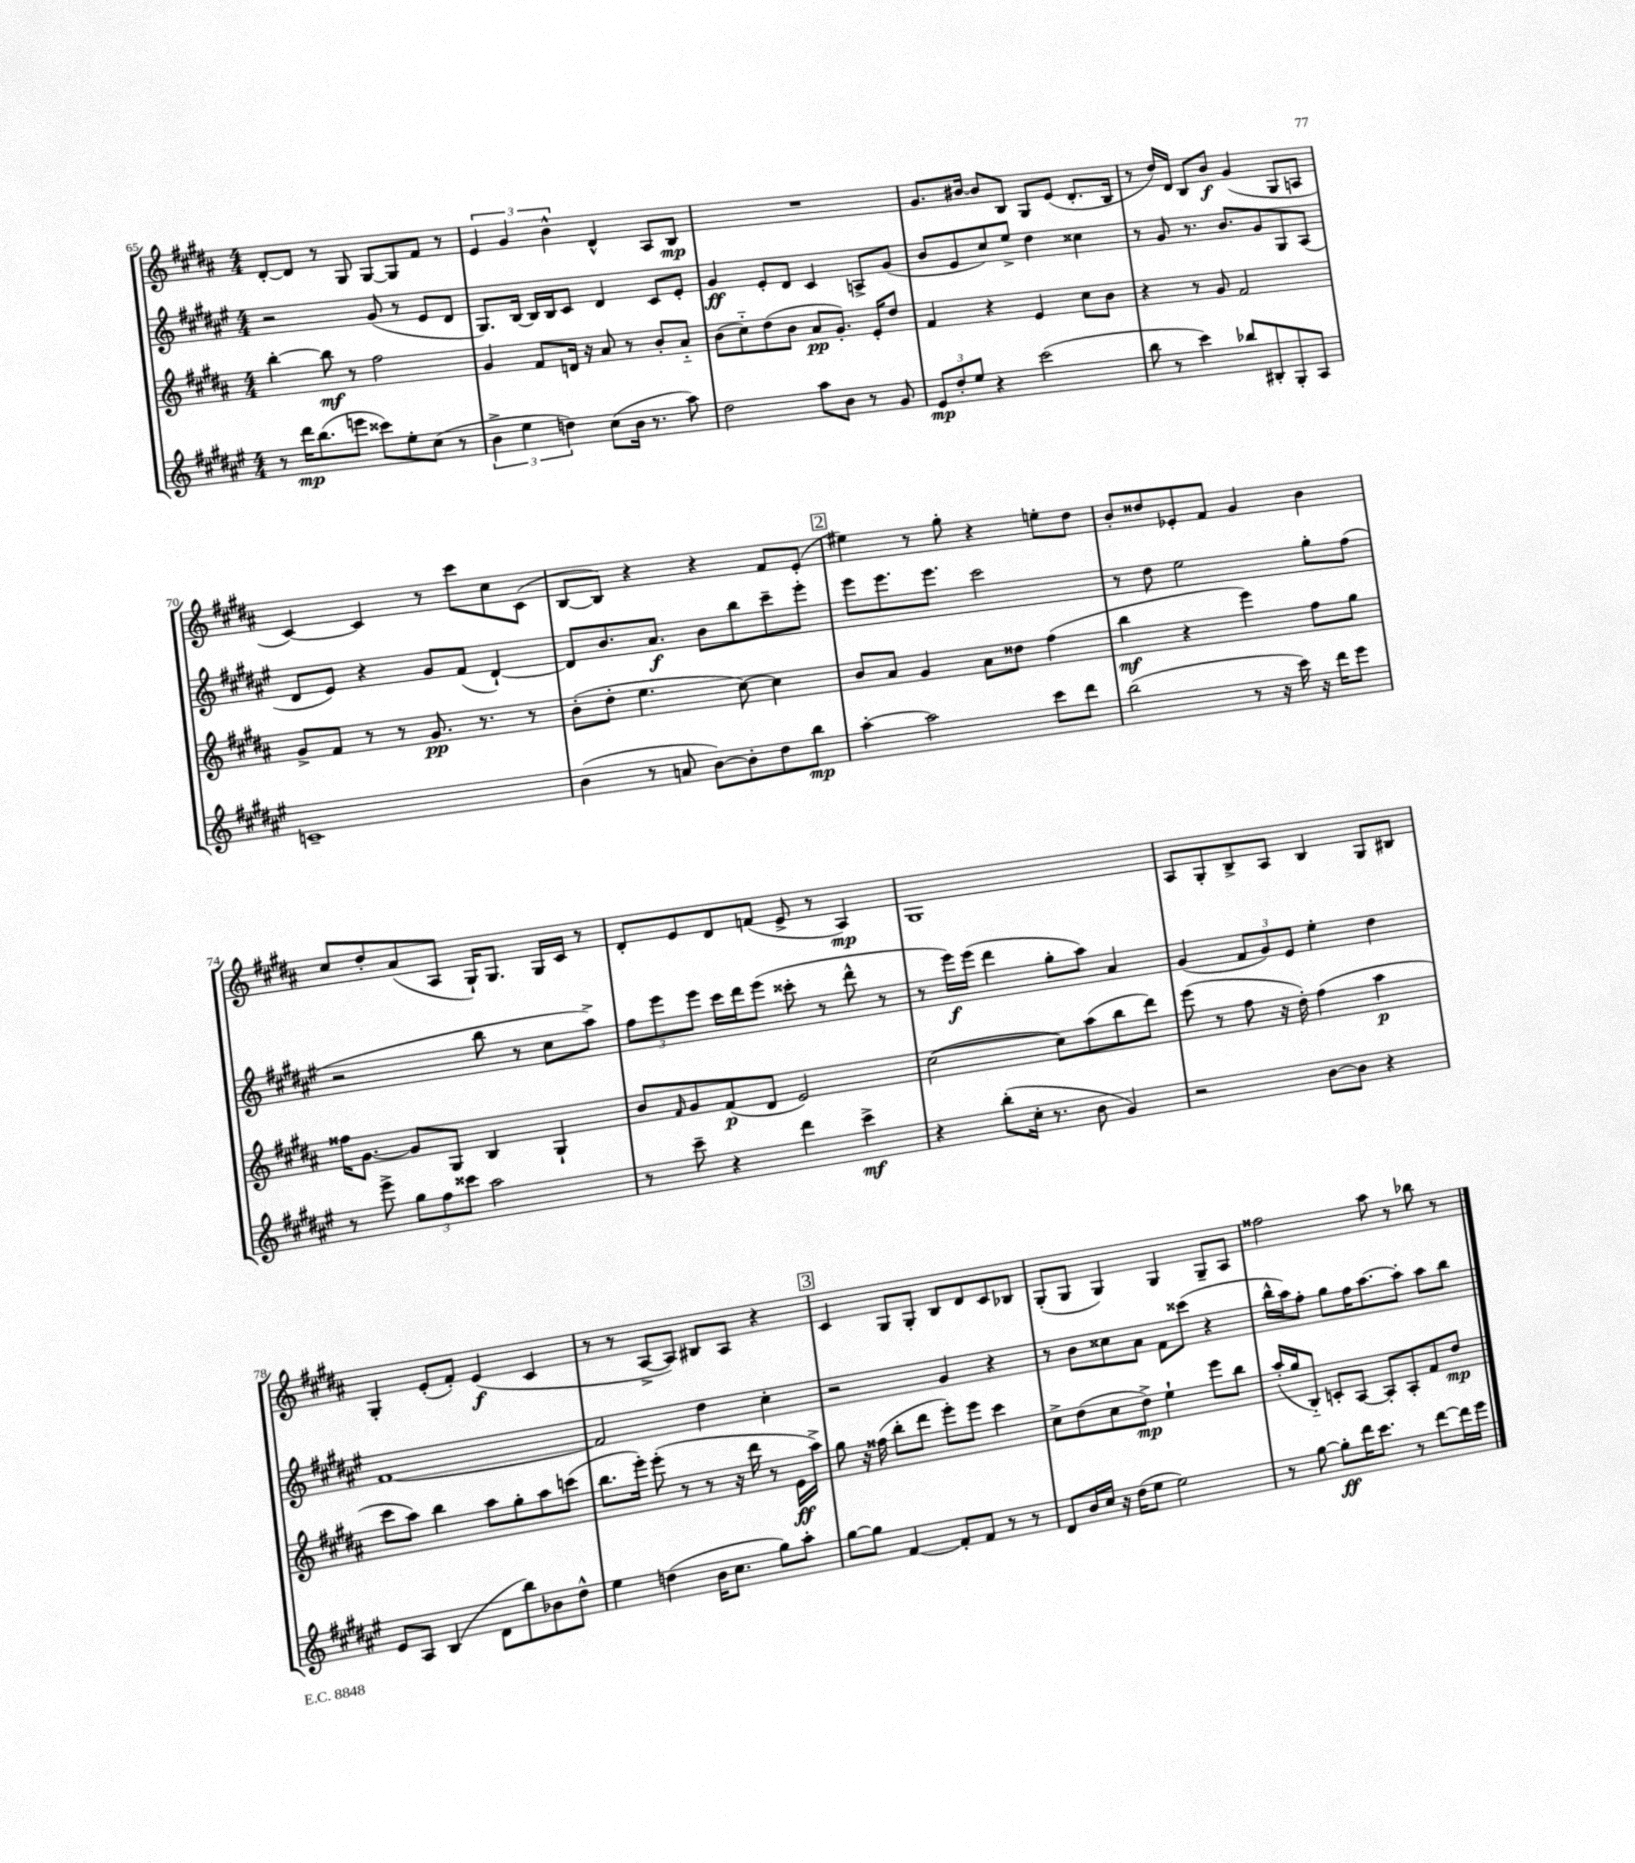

**kern	**kern	**kern	**kern
*staff4	*staff3	*staff2	*staff1
*clefG2	*clefG2	*clefG2	*clefG2
*k[f#c#g#d#a#e#]	*k[f#c#g#d#a#]	*k[f#c#g#d#a#e#]	*k[f#c#g#d#a#]
*M4/4	*M4/4	*M4/4	*M4/4
8r	[4bb'	2r	[8d#'
16ddd#	.	.	8d#]
(8.bb	.	.	.
.	8bb]	.	8r
8eee	8r	.	8G#
8ccc##)	2ff#	(8g#	[8G#
8ee#'	.	8r	8G#]
(8cc#	.	8e#	8f#
8r	.	8d#	8r
=	=	=	=
6b^	4g#	8.G#)	6e
6ee#	.	.	6g#
.	.	[16B	.
.	8f#	16B]	.
.	.	16B	.
6dd)	.	.	6b^^
.	16d	8c#	.
.	16r	.	.
(8cc#	8a#	4d#	4d#^^
16b	8r	.	.
8.r	.	.	.
.	8b'	8c#	8A#
8aa#)	8a#'~	8e#'	8B
=	=	=	=
2dd#	(8b	4g#	1r
.	8cc#'~)	.	.
.	(8dd#	8e#'	.
.	8b	8d#	.
8aa#	8a#	4c#	.
8b	8.g#')	.	.
8r	.	8A^	.
.	16e'	.	.
8g#	8dd#	(8g#	.
=	=	=	=
12e#	4f#	8b	8.g#
12dd#'	.	.	.
.	.	8e#	.
12ee#	.	.	.
.	.	.	[16b#
4r	4r	8cc#)	8b#]
.	.	8ee#^	8B
(2ccc#	4e	4dd#	8G#
.	.	.	(8e
.	8cc#	4cc##	8.d#'
.	8b	.	.
.	.	.	16B
=	=	=	=
8bb	4r	8r	8r
8r	.	8g#	16dd#)
.	.	.	16d#
4ccc#)	8r	8.r	8B
.	8g#	.	8b
.	.	8.b	.
8bb-	2f#	.	(4g#
8B#'	.	8g#	.
8G#'	.	8G#	8G#
8A#	.	(8A#	8A
=	=	=	=
1c~	8g#^	8d#	[4c#)
.	8f#	8e#)	.
.	8r	4r	4c#]
.	8r	.	.
.	8.g#	8g#	8r
.	.	(8f#	8ccc#
.	8.r	.	.
.	.	[4d#`)	8cc#
.	8r	.	(8c#
=	=	=	=
(4b	(8b'	8d#]	[8B
.	8dd#'	8.b	8B])
8r	4.ee	.	4r
.	.	8.a#	.
8a	.	.	.
[8b)	.	8b	4r
8b']	[8cc#)	8bb	.
8dd#	4cc#]	8ccc#~	8f#
8bb	.	8eee#'	(8e'
=	=	=	=
[4aa#'	8b	8eee#	4ee#)
.	8a#	8.eee#	.
2aa#]	4g#	.	8r
.	.	8.eee#	.
.	.	.	8gg#'
.	8a#	2ccc#	4r
.	8dd##	.	.
8ccc#	(4ff#	.	8ee'
8ddd#	.	.	8dd#
=	=	=	=
(2bb	4bb	8r	8b'
.	.	8dd#	8dd##
.	4r	2ee#	8e-'
.	.	.	8f#
8r	4eee)	.	4g#
16r	.	.	.
16ccc#)	.	.	.
16r	8ff#	8gg#'	4b
16ddd#	.	.	.
8eee#	8gg#	(8ff#	.
=	=	=	=
8r	16ff##	2r	8cc#
.	[8.g#	.	.
8eee#^	.	.	8dd#'
12gg#	8g#]	.	(8a#
12ff#	.	.	.
.	8G#	.	8A#
12ccc##	.	.	.
2aa#	4B	8bb	16G#`)
.	.	.	8.G#
.	.	8r	.
.	4G#`	8cc#	16G#
.	.	.	16c#
.	.	8aa#^)	8r
=	=	=	=
8r	8b	12ff#	8d#'
.	.	12eee#	.
.	16qqf#	.	.
8ccc#~	8g#	.	8e
.	.	12eee#	.
4r	(8f#	16ccc#	8d#
.	.	16ddd#	.
.	8d#	(8eee#	(8f
4ddd#	2e)	8ccc##'	8e^
.	.	8r	8r
4ccc#^	.	8ddd#^^	4A#)
.	.	8r	.
=	=	=	=
4r	([2cc#	8r	1G#
.	.	16eee#)	.
.	.	(16eee#	.
(8bb'	.	4ddd#	.
16cc#'	.	.	.
8.r	.	.	.
.	8cc#])	8gg#'	.
8b	(8aa#	8aa#)	.
4g#)	8bb	4a#	.
.	8ddd#)	.	.
=	=	=	=
2r	(8eee	(4g#	8A#
.	8r	.	8G#'
.	8ff#	12f#	8B^
.	.	12g#)	.
.	16r	.	8A#
.	.	12e#	.
.	16dd#')	.	.
[8b	(4ff#	4ee#'	4B
8b]	.	.	.
4r	4aa#	4dd#	8G#
.	.	.	8B#
=	=	=	=
8e#	8ccc#	[1f#	4G#'
8A#	8aa#)	.	.
(4B	4bb	.	(8e'
.	.	.	8f#')
8d#	8aa#	.	(4e
8bb)	8gg#'	.	.
8b-	8aa#	.	4c#
8dd#^^	(8ccc	.	.
=	=	=	=
4ee#	8.bb	2f#]	8r
.	.	.	8r
.	16eee')	.	.
(4dd	(8eee'	.	[8A#^
.	8r	.	8A#])
16b	8r	4dd#	8B#
8.cc#	.	.	.
.	16r	.	8A#
.	16ddd#	.	.
8gg#)	8r	4cc#'	4r
8aa#'	16e	.	.
.	16aa#^)	.	.
=	=	=	=
[8gg#	8gg#	2r	4c#
8gg#]	16r	.	.
.	(16ff##	.	.
[4f#	8bb'	.	8G#
.	8ddd#	.	8G#'
8f#']	8eee')	4g#	8B
8f#	8eee	.	8d#
8r	4ccc#	4r	8c#
8r	.	.	8B-
=	=	=	=
8d#	8cc#^	8r	(8G#'
16b	(8dd#	8b	8G#
16cc#	.	.	.
16r	8cc#	8cc##	4G#)
(16dd#	.	.	.
8ee#	8dd#^)	8a#	.
2ee#)	4ee`	8f#	4G#
.	.	(8ccc##	.
.	8eee	4r	8G#~
.	8bb	.	8A#
=	=	=	=
8r	(16aa#'	16bb^^	2ff##
.	16gg#	16aa#)	.
[8gg#	8B'~)	8ff#'	.
8gg#']	8c'	8gg#	.
16ddd#	[8A#	16ff#	.
8.ccc#	.	[8.aa#	.
.	8A#']	.	8aa#
8r	8A#'	8aa#']	8r
[8ddd#	8f#	8aa#	8bb-
16ddd#]	8dd#	8bb	8r
16eee#	.	.	.
==	==	==	==
*-	*-	*-	*-
